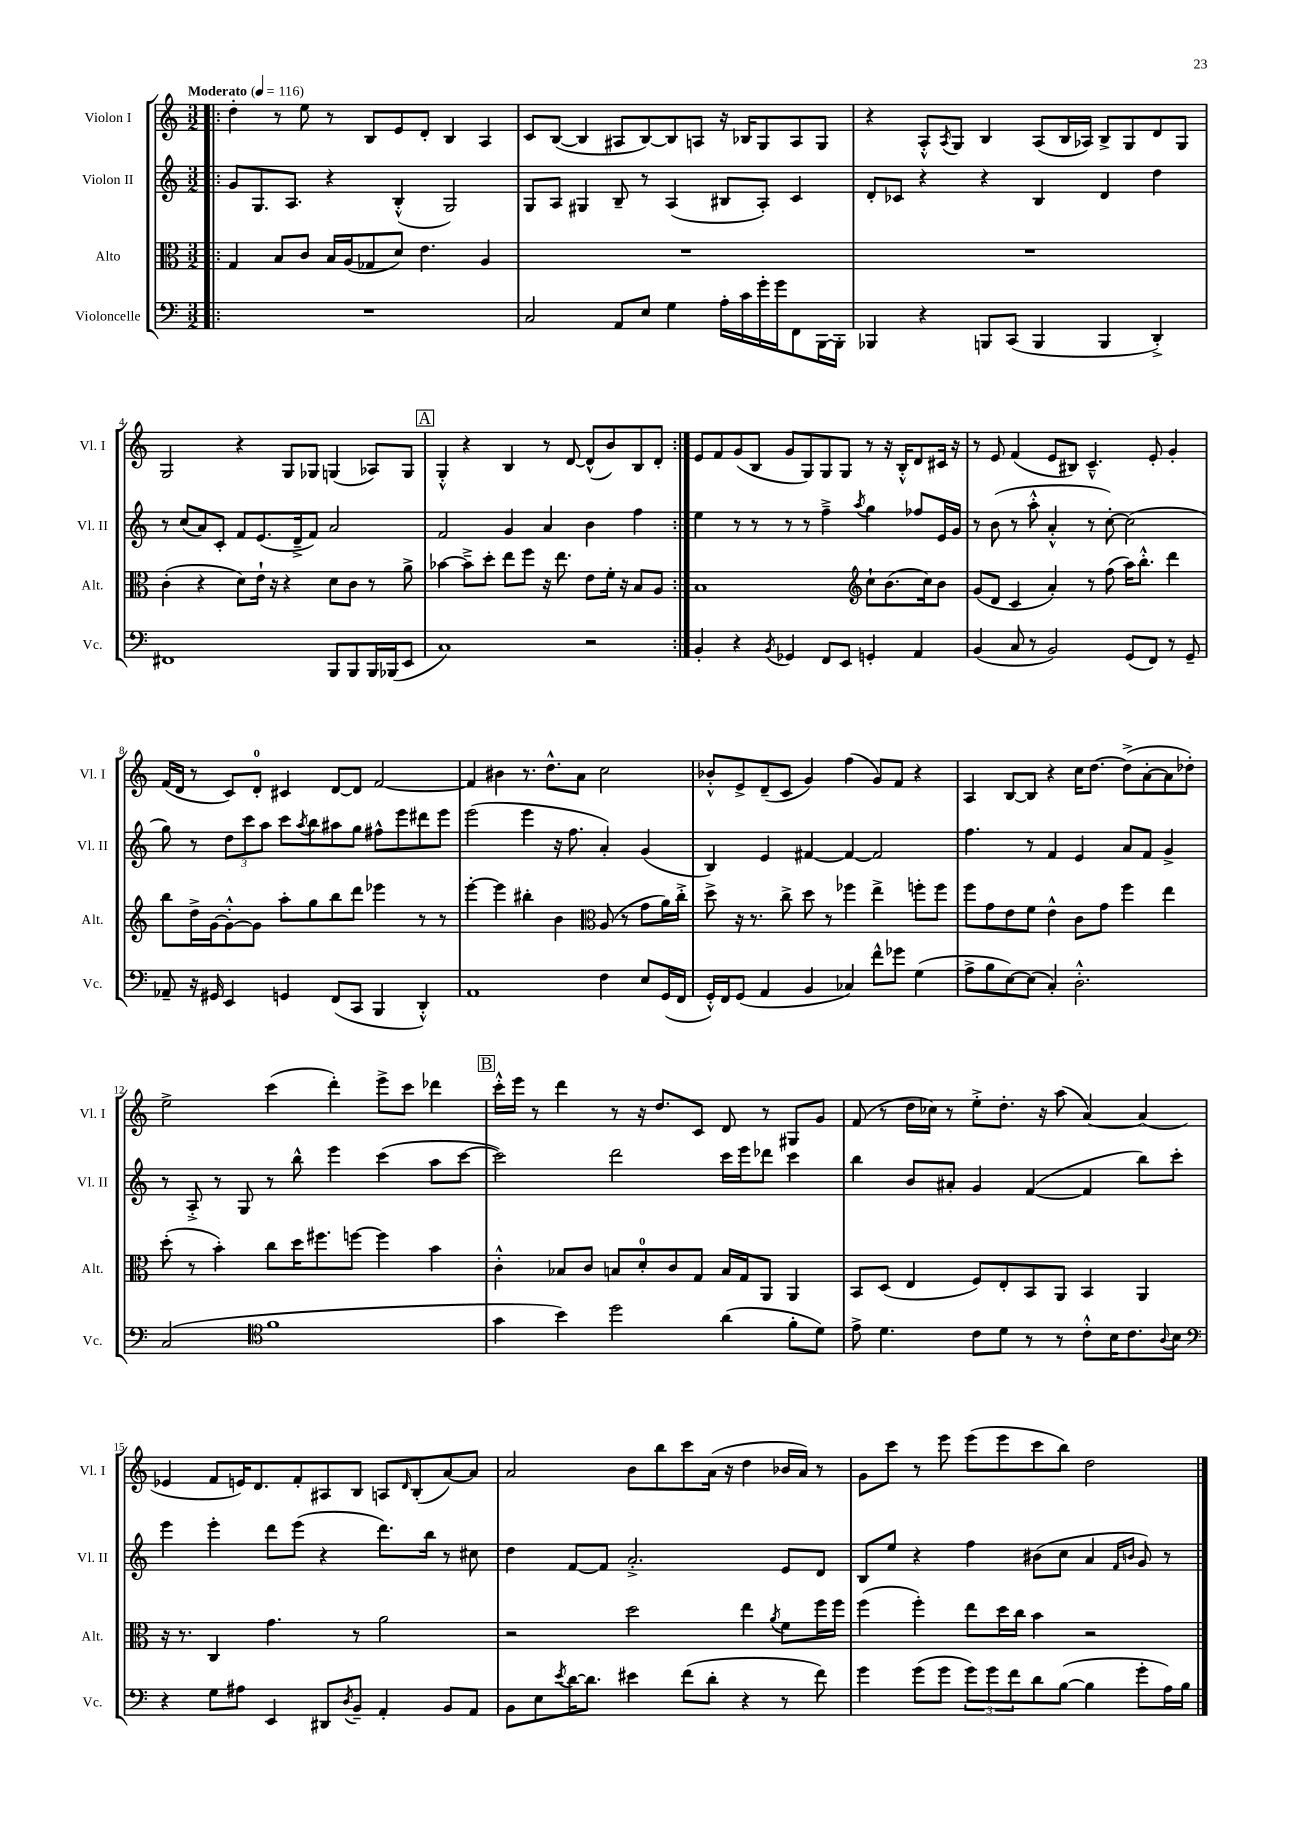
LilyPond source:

<<
\new StaffGroup <<
\new Staff = "s0" \with { instrumentName = "Violon I" shortInstrumentName = "Vl. I" } {
    \clef treble \key c \major \numericTimeSignature \time 3/2 \tempo "Moderato" 4 = 116
    \repeat volta 2 { \bar ".|:" d''4-. r8 e''8 r8 b8 e'8 d'8-. b4 a4 |
    c'8 b8~( b4 ais8 b8~) b8 a8 r16 bes16 g8 a8 g8 |
    r4 a8-.-^ \acciaccatura { a8 } g8 b4 a8( b16 aes16) b8-> g8 d'8 g8 |
    g2 r4 g8 ges8 g4( aes8) g8 |
    \mark \markup { \box "A" } g4-.-^ r4 b4 r8 d'8~ d'8-^( b'8) b8 d'8-. | }
    e'8 f'8 g'8( b8 g'8 g8) g8 g8 r8 r16 b16-.-^ d'8 cis'16 r16 |
    r8 e'8 f'4( e'8 bis8) c'4.---^ e'8-. g'4-. |
    f'16( d'16 r8 c'8) d'8-0-. cis'4 d'8~ d'8 f'2~ |
    f'4 bis'4 r8. d''8.-^ a'8 c''2 |
    bes'8-.-^ e'8-> d'8--( c'8 g'4) f''4( g'8) f'8 r4 |
    a4 b8~ b8 r4 c''16 d''8.~ d''8->( a'8~-. a'8 des''8-.) |
    e''2-> c'''4( d'''4-.) e'''8-> c'''8 des'''4 |
    \mark \markup { \box "B" } c'''16-.-^ e'''16 r8 d'''4 r8 r16 d''8. c'8 d'8 r8 gis8 g'8 |
    f'8( r8 d''16 ces''16) r8 e''8-.-> d''8.-. r16 a''8( a'4~) a'4( |
    ees'4 f'8 e'16) d'8. f'8-. ais8 b8 a8 \grace { d'16 } b8-.( a'8~) a'8 |
    a'2 b'8 b''8 c'''8 a'16( r16 d''4 bes'16 a'16) r8 |
    g'8 c'''8 r8 e'''8 e'''8( e'''8 c'''8 b''8) d''2 \bar "|." |
}
\new Staff = "s1" \with { instrumentName = "Violon II" shortInstrumentName = "Vl. II" } {
    \clef treble \key c \major \numericTimeSignature \time 3/2
    \repeat volta 2 { \bar ".|:" g'8 g8. a8. r4 b4-.-^( g2) |
    g8 a8 gis4 b8-- r8 a4( bis8 a8-.) c'4 |
    d'8-. ces'8 r4 r4 b4 d'4 d''4 |
    r8 c''8( a'8) c'8-. f'8 e'8.( d'16---> f'8) a'2 |
    \mark \markup { \box "A" } f'2 g'4 a'4 b'4 f''4 | }
    e''4 r8 r8 r8 r8 f''4---> \acciaccatura { a''8 } g''4 fes''8 e'16 g'16 |
    r8 b'8( r8 a''8-.-^ a'4-.-^ r8 c''8~-.) c''2( |
    g''8) r8 \tuplet 3/2 { d''8 c'''8 a''8 } c'''8 \acciaccatura { a''8 } b''8 ais''8 g''8 fis''8-^ e'''8 dis'''8 e'''8 |
    e'''2( e'''4 r16 f''8. a'4-.) g'4( |
    b4) e'4 fis'4~ fis'4~ fis'2 |
    f''4. r8 f'4 e'4 a'8 f'8 g'4-> |
    r8 a8-.-> r8 g8 r8 b''8-^ e'''4 c'''4( a''8 c'''8~ |
    \mark \markup { \box "B" } c'''2) d'''2 c'''16 e'''16 des'''8 c'''4 |
    b''4 b'8 ais'8-. g'4 f'4~( f'4 b''8) c'''8-. |
    e'''4 e'''4-. d'''8 e'''8( r4 d'''8.) b''16 r8 cis''8 |
    d''4 f'8~ f'8 a'2.-.-> e'8 d'8 |
    b8 e''8 r4 f''4 bis'8( c''8 a'4 \grace { f'16 b'16 } g'8) r8 \bar "|." |
}
\new Staff = "s2" \with { instrumentName = "Alto" shortInstrumentName = "Alt." } {
    \clef alto \key c \major \numericTimeSignature \time 3/2
    \repeat volta 2 { \bar ".|:" g4 b8 c'8 b16 a16( ges8 d'8) e'4. a4 |
    R1. |
    R1. |
    c'4-.( r4 d'8) e'16-! r16 r4 d'8 c'8 r8 a'8-> |
    \mark \markup { \box "A" } bes'4~ bes'8---> d''8-. e''8 f''8 r16 e''8. e'8 f'16-. r16 b8 a8 | }
    b1 \clef treble c''8-! b'8.( c''16) b'8 |
    g'8( d'8 c'4 a'4-.) r8 f''8( a''16) b''8.-.-^ d'''4 |
    b''8 d''16-> g'16~ g'8~-.-^ g'8 a''8-. g''8 b''8 d'''8 ees'''4 r8 r8 |
    e'''4~-. e'''4 bis''4-. b'4 \clef alto a8( r8 g'8 a'16) c''16-.-> |
    d''8-> r16 r8. c''8-> d''8 r8 fes''4 e''4-> f''8-. f''8 |
    f''8 g'8 e'8 f'8 e'4-^ c'8 g'8 f''4 e''4 |
    d''8-.( r8 b'4-.) c''8 d''16 fis''8. f''8~ f''4 b'4 |
    \mark \markup { \box "B" } c'4-.-^ bes8 c'8 b8 d'8-0-. c'8 g8 b16 g16 a,8 a,4 |
    b,8 d8( e4 f8) e8-. b,8 a,8 b,4 a,4 |
    r16 r8. c4 g'4. r8 a'2 |
    r2 d''2 e''4 \acciaccatura { a'8 } f'8 f''16 f''16 |
    f''4( f''4-.) e''8 d''16 c''16 b'4 r2 \bar "|." |
}
\new Staff = "s3" \with { instrumentName = "Violoncelle" shortInstrumentName = "Vc." } {
    \clef bass \key c \major \numericTimeSignature \time 3/2
    \repeat volta 2 { \bar ".|:" R1. |
    c2 a,8 e8 g4 a16-. c'16 g'16-. g'16 f,8 b,,16~ b,,16-. |
    bes,,4 r4 b,,8 c,8( b,,4 b,,4 d,4-.->) |
    fis,1 b,,8 b,,8 b,,16 bes,,16( e,8 |
    \mark \markup { \box "A" } c1) r2 | }
    b,4-. r4 \acciaccatura { b,8 } ges,4 f,8 e,8 g,4-. a,4 |
    b,4( c8 r8 b,2) g,8( f,8) r8 g,8-- |
    aes,8-- r16 gis,16 e,4 g,4 f,8( c,8 b,,4 d,4-.-^) |
    a,1 f4 e8 g,16( f,16 |
    g,16-.-^) f,16 g,8( a,4 b,4 ces4) f'8-^ ges'8 g4( |
    a8-> b8 e8~) e8( c4-.) d2.-.-^ |
    c2( \clef tenor f'1 |
    \mark \markup { \box "B" } g'4 b'4) d''2 a'4( f'8-. d'8) |
    e'8-> d'4. c'8 d'8 r8 r8 c'8-.-^ b16 c'8. \appoggiatura { a8 } b8 |
    \clef bass r4 g8 ais8 e,4 dis,8 \acciaccatura { d8 } b,8-- a,4-. b,8 a,8 |
    b,8 e8 \acciaccatura { e'8 } d'16~ d'8. eis'4 f'8( d'8-. r4 r8 f'8) |
    g'4 g'8( g'8 \tuplet 3/2 { g'8) g'8 f'8 } d'8 b8~( b4 g'8-. a16) b16 \bar "|." |
}
>>
>>
